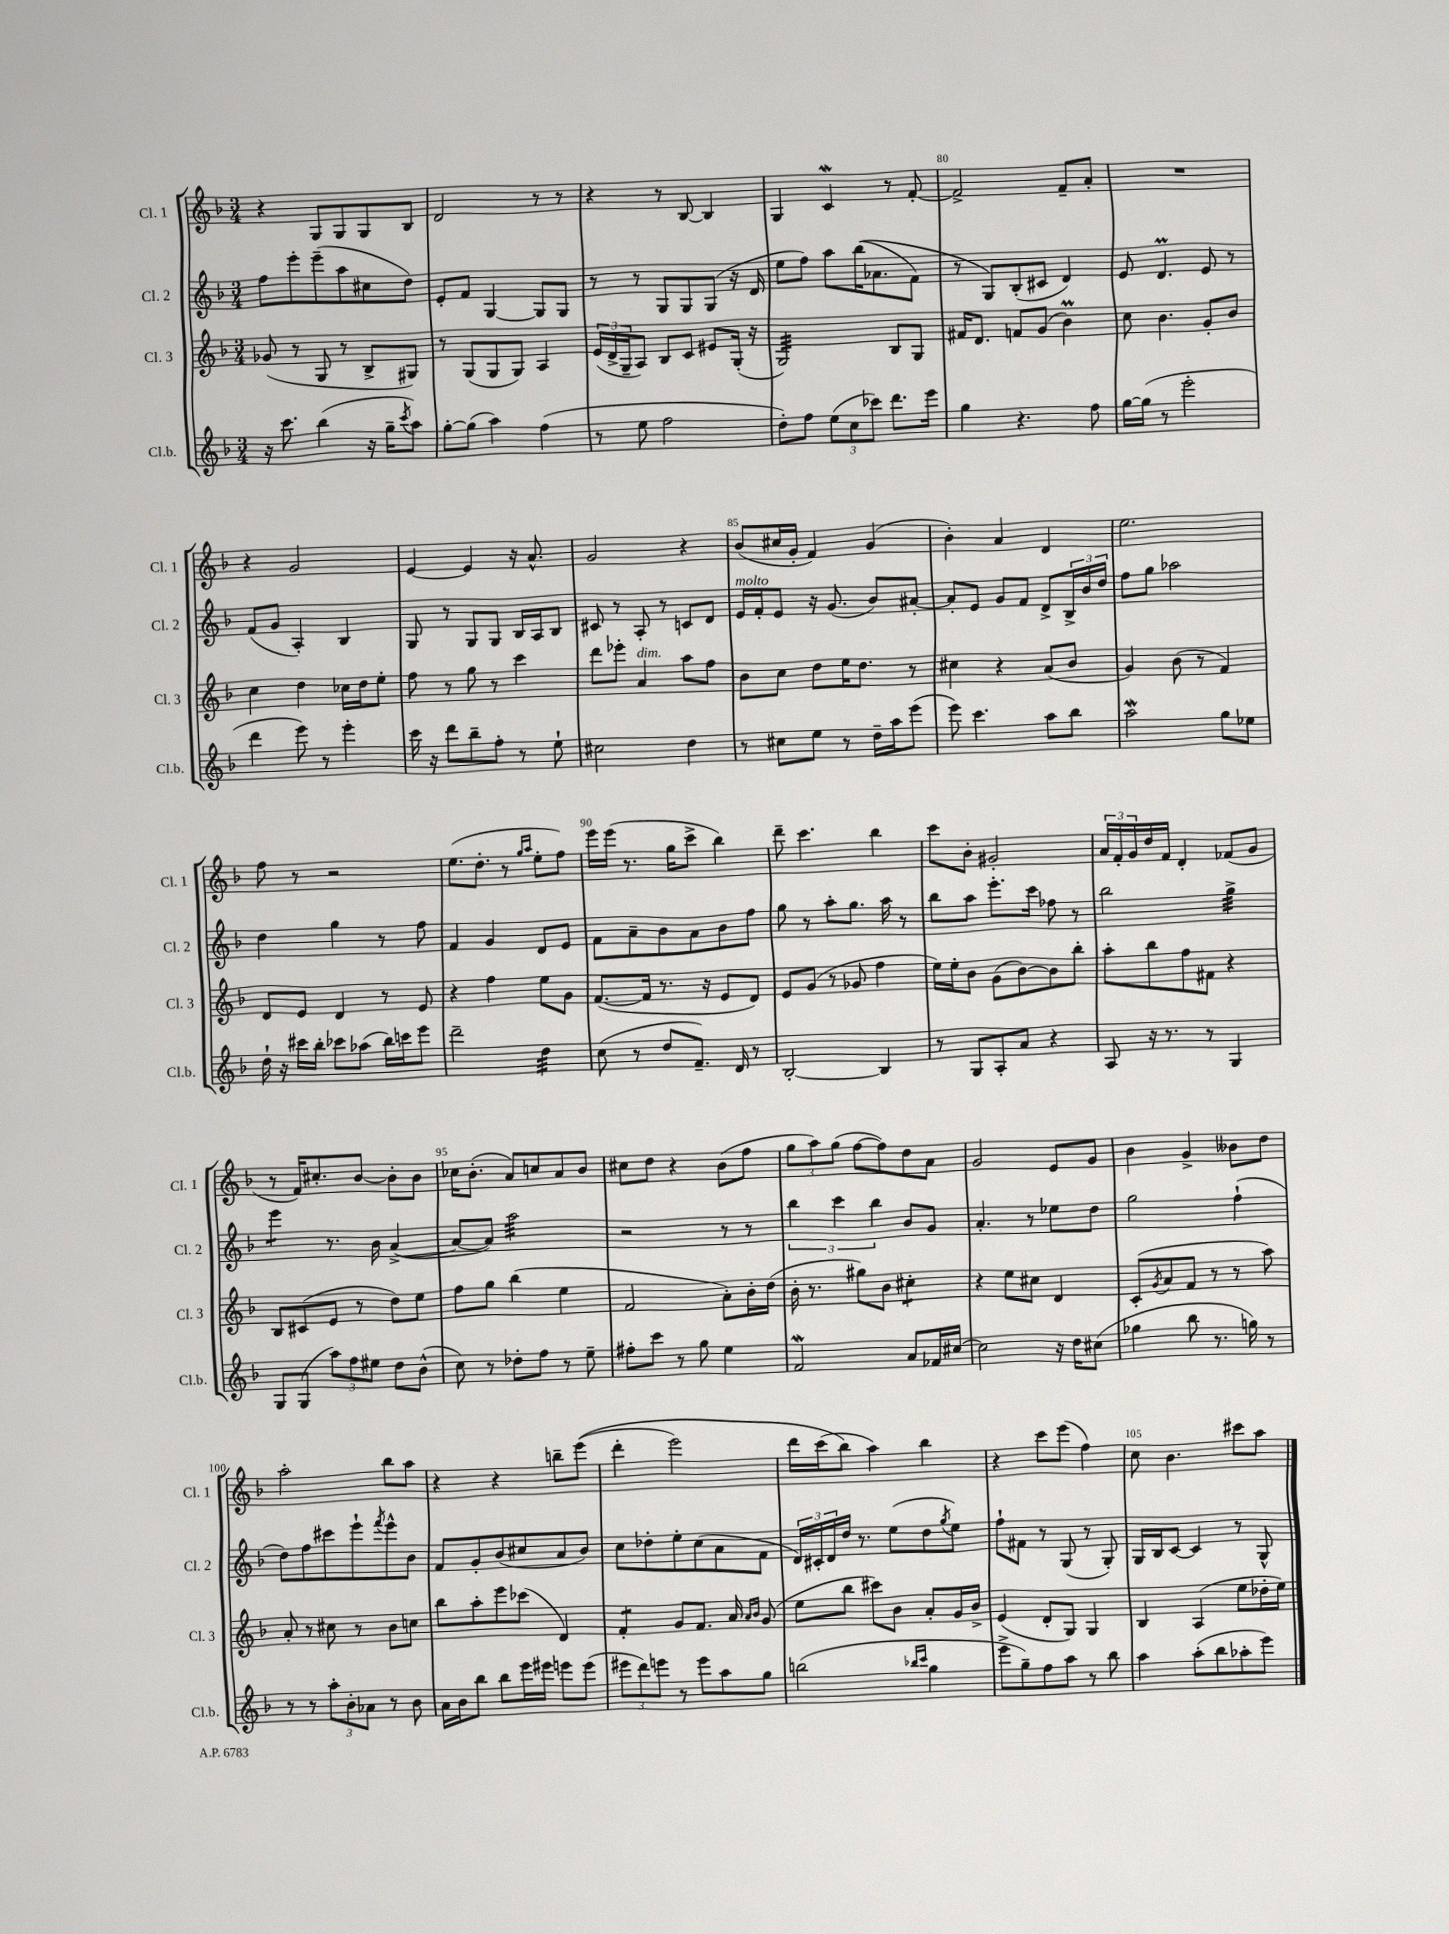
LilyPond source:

<<
\new StaffGroup <<
\new Staff = "s0" \with { instrumentName = "Cl. 1" shortInstrumentName = "Cl. 1" } {
    \clef treble \key f \major \numericTimeSignature \time 3/4
    r4 g8 g8 g8 bes8 |
    d'2 r8 r8 |
    r4 r8 bes8~ bes4 |
    g4 c'4\mordent r8 f'8~-. |
    f'2-> f'8-- a'8-. |
    R2. |
    r4 g'2 |
    e'4~ e'4 r16 a'8.-^ |
    g'2 r4 |
    bes'8( cis''16 g'16-. f'4) g'4( |
    bes'4-.) a'4 d'4 |
    e''2. |
    f''8 r8 r2 |
    e''8.( d''8.-. r8 \grace { g''16 a''16 } e''8-. f''8) |
    e'''16 e'''16( r8. g''16 c'''8-> bes''4) |
    d'''8-- c'''4. bes''4 |
    c'''8 bes'8-. gis'2-. |
    \tuplet 3/2 { a'16 f'16-. g'16 } d''16 f'16 d'4-. fes'8( g'8 |
    r8 f'16) cis''8.-. bes'8~ bes'8-. bes'8 |
    ces''16 bes'8.-.( a'8) c''8 a'8 bes'8 |
    cis''8 d''8 r4 bes'8( f''8 |
    \tuplet 3/2 { g''8 a''8) g''8( } f''8~ f''8) d''8 a'8 |
    g'2 e'8 g'8 |
    bes'4 g'4-> beses'8 d''8 |
    a''2-. bes''8 a''8 |
    r4 r4 b''8-- e'''8(\( |
    d'''4-. e'''2) |
    d'''16 c'''16( bes''8\) a''4) bes''4 |
    r4 c'''8 e'''8( f''4) |
    c''8 bes'4. cis'''8 a''8 \bar "|." |
}
\new Staff = "s1" \with { instrumentName = "Cl. 2" shortInstrumentName = "Cl. 2" } {
    \clef treble \key f \major \numericTimeSignature \time 3/4
    f''8 e'''8-. e'''8--( a''8 cis''8 d''8) |
    e'8-. f'8 g4~ g8 g8 |
    r8 r8 g8 g8 g8( r16 d'16 |
    e''8 f''8) a''8 bes''16(\( aes'8. f'8) |
    r8 g8\) bes8-.( cis'8 d'4) |
    e'8 d'4.\prall e'8 r8 |
    f'8( g'8 a4-.) bes4 |
    g8 r8 g8 g8 bes16 a16 bes8 |
    cis'8 r8 a8-. r8 c'8 d'8 |
    e'16^\markup { \italic "molto" } f'16-. e'8 r16 g'8.( bes'8) ais'8~-. |
    ais'8-. e'8 g'8 f'8 d'8-> \tuplet 3/2 { bes16-> bes'16 d''16 } |
    f''8 g''8 aes''2 |
    d''4 g''4 r8 f''8 |
    f'4 g'4 d'8 e'8 |
    f'8 a'8-- bes'8 a'8 bes'8 f''8 |
    g''8 r8 a''8-. g''8. a''16 r8 |
    bes''8 a''8 e'''8.-. c'''16 fes''8 r8 |
    bes''2 g''4:32-> |
    e'''4:8 r8. bes'16 a'4~->( |
    a'8~ a'8) a''2:32 |
    r2 r8 r8 |
    \tuplet 3/2 { bes''4 c'''4 bes''4 } bes'8 g'8 |
    a'4.-. r8 ees''8 d''8 |
    g''2 f''4-!( |
    d''8) f''8 cis'''8 e'''8-! \acciaccatura { f'''8 } e'''8-^ bes'8 |
    f'8 g'8-. bes'8( cis''8 a'8 bes'8) |
    c''8 des''8-. e''8-. c''8( a'8 f'8 |
    \tuplet 3/2 { d'16) cis'16-. d'16 } d''16 r8. e''8( d''8 \acciaccatura { g''8 } e''8) |
    f''8-! fis'8 r8 g8( r8 g8-.) |
    g16 bes16 c'8~ c'4 r8 g8-^ \bar "|." |
}
\new Staff = "s2" \with { instrumentName = "Cl. 3" shortInstrumentName = "Cl. 3" } {
    \clef treble \key f \major \numericTimeSignature \time 3/4
    ges'8( r8 g8 r8 bes8-> gis8) |
    r8 g8( g8 g8) a4 |
    \tuplet 3/2 { e'16( d'16-> g16-- } a8) bes8 c'8 eis'8 g16-.( r16 |
    g2:32) bes8 g8 |
    fis'16 d'8. f'8 g'8( bes'4\prall) |
    c''8 bes'4. g'8-. bes'8 |
    c''4 d''4 ces''16 d''16 e''8-. |
    f''8 r8 g''8 r8 c'''4 |
    d'''8 ees'''8-. a'4^\markup { \italic "dim." } a''8 f''8 |
    bes'8 c''8 d''8 e''16 d''8. r8 |
    cis''4 r4 a'8( bes'8 |
    g'4) bes'8( r8 f'4) |
    d'8 e'8 d'4 r8 e'8 |
    r4 f''4 e''8 g'8 |
    f'8.~( f'16 r8. r16 e'8 d'8) |
    e'8 g'8( r8 ges'8 f''4 |
    e''16) e''16-. bes'8 g'8( bes'8~) bes'8 bes''8-. |
    a''8-. bes''8 f''8 fis'8 r4 |
    bes8 cis'8( e'8 r8 d''8) e''8 |
    f''8 g''8 bes''4( e''4 |
    f'2 a'8-.) bes'16-. d''16( |
    bes'16-. r8. gis''8) bes'8 cis''4:8-. |
    r4 e''8 cis''8 d'4 |
    c'8-.( \acciaccatura { g'8 } a'8 f'8 r8 r8 a''8) |
    a'8-. r8 cis''8 r8 bes'8 c''8 |
    bes''8 a''8-. e'''8 ces'''8( d'4) |
    f'4:8-. g'8 f'8. a'16 \grace { a'16 bes'16 } g'8( |
    e''8 bes''8 cis'''8) bes'8 a'8-. g'16 bes'16-> |
    e'4( d'8-. g8) g4 |
    bes4 a4( e''8 des''16-. e''16) \bar "|." |
}
\new Staff = "s3" \with { instrumentName = "Cl.b." shortInstrumentName = "Cl.b." } {
    \clef treble \key f \major \numericTimeSignature \time 3/4
    r16 c'''8. bes''4( r16 g''16-- \acciaccatura { c'''8 } a''8) |
    g''8~-. g''8( a''4) f''4( |
    r8 e''8 f''2 |
    d''8-.) f''8 \tuplet 3/2 { e''8( c''8 ces'''8) } d'''8. e'''16 |
    g''4 r4. f''8 |
    g''16~ g''16( r8 e'''2-. |
    d'''4 e'''8) r8 e'''4-. |
    c'''16 r16 d'''8 bes''8-- f''8-. r8 e''8-! |
    cis''2 d''4 |
    r8 cis''8 e''8 r8 d''16-- a''16 e'''8( |
    e'''8) c'''4. a''8 bes''8 |
    a''2\mordent g''8 ees''8 |
    d''16-! r16 cis'''16 bes''16-. ces'''8 aes''8( bes''16) c'''16 e'''8 |
    d'''2-- d''4:32 |
    c''8( r8 d''8 f'8.--) d'16 r8 |
    bes2~-. bes4 |
    r8 g8 a8-. a'8 r4 |
    a8 r16 r8. r8 g4 |
    g8 g8( \tuplet 3/2 { a''8) f''8 eis''8 } d''8 bes'8-^( |
    c''8) r8 des''8-. f''8 r8 e''8-- |
    fis''8-. c'''8 r8 g''8 e''4 |
    f'2\mordent a'8 fes'16 cis''16~ |
    cis''2 r16 d''16 cis''8( |
    ges''4 bes''8 r8. g''16) r8 |
    r8 r8 \tuplet 3/2 { a''8-. bes'8-. aes'8 } r8 bes'8 |
    a'16 bes'16 bes''8 bes''8 e'''16 eis'''16 e'''8 e'''8( |
    \tuplet 3/2 { eis'''8 d'''8) e'''8 } r8 e'''8 a''8 g''8 |
    b''2( \grace { bes''16 c'''16 } g''4 |
    e'''8-> g''8--) f''8 a''8 r8 bes''8 |
    a''4 a''8-.( bes''8 aes''8-. e'''8) \bar "|." |
}
>>
>>
\layout { \context { \Score currentBarNumber = #76 \override BarNumber.break-visibility = ##(#f #t #t) barNumberVisibility = #(every-nth-bar-number-visible 5) } }
